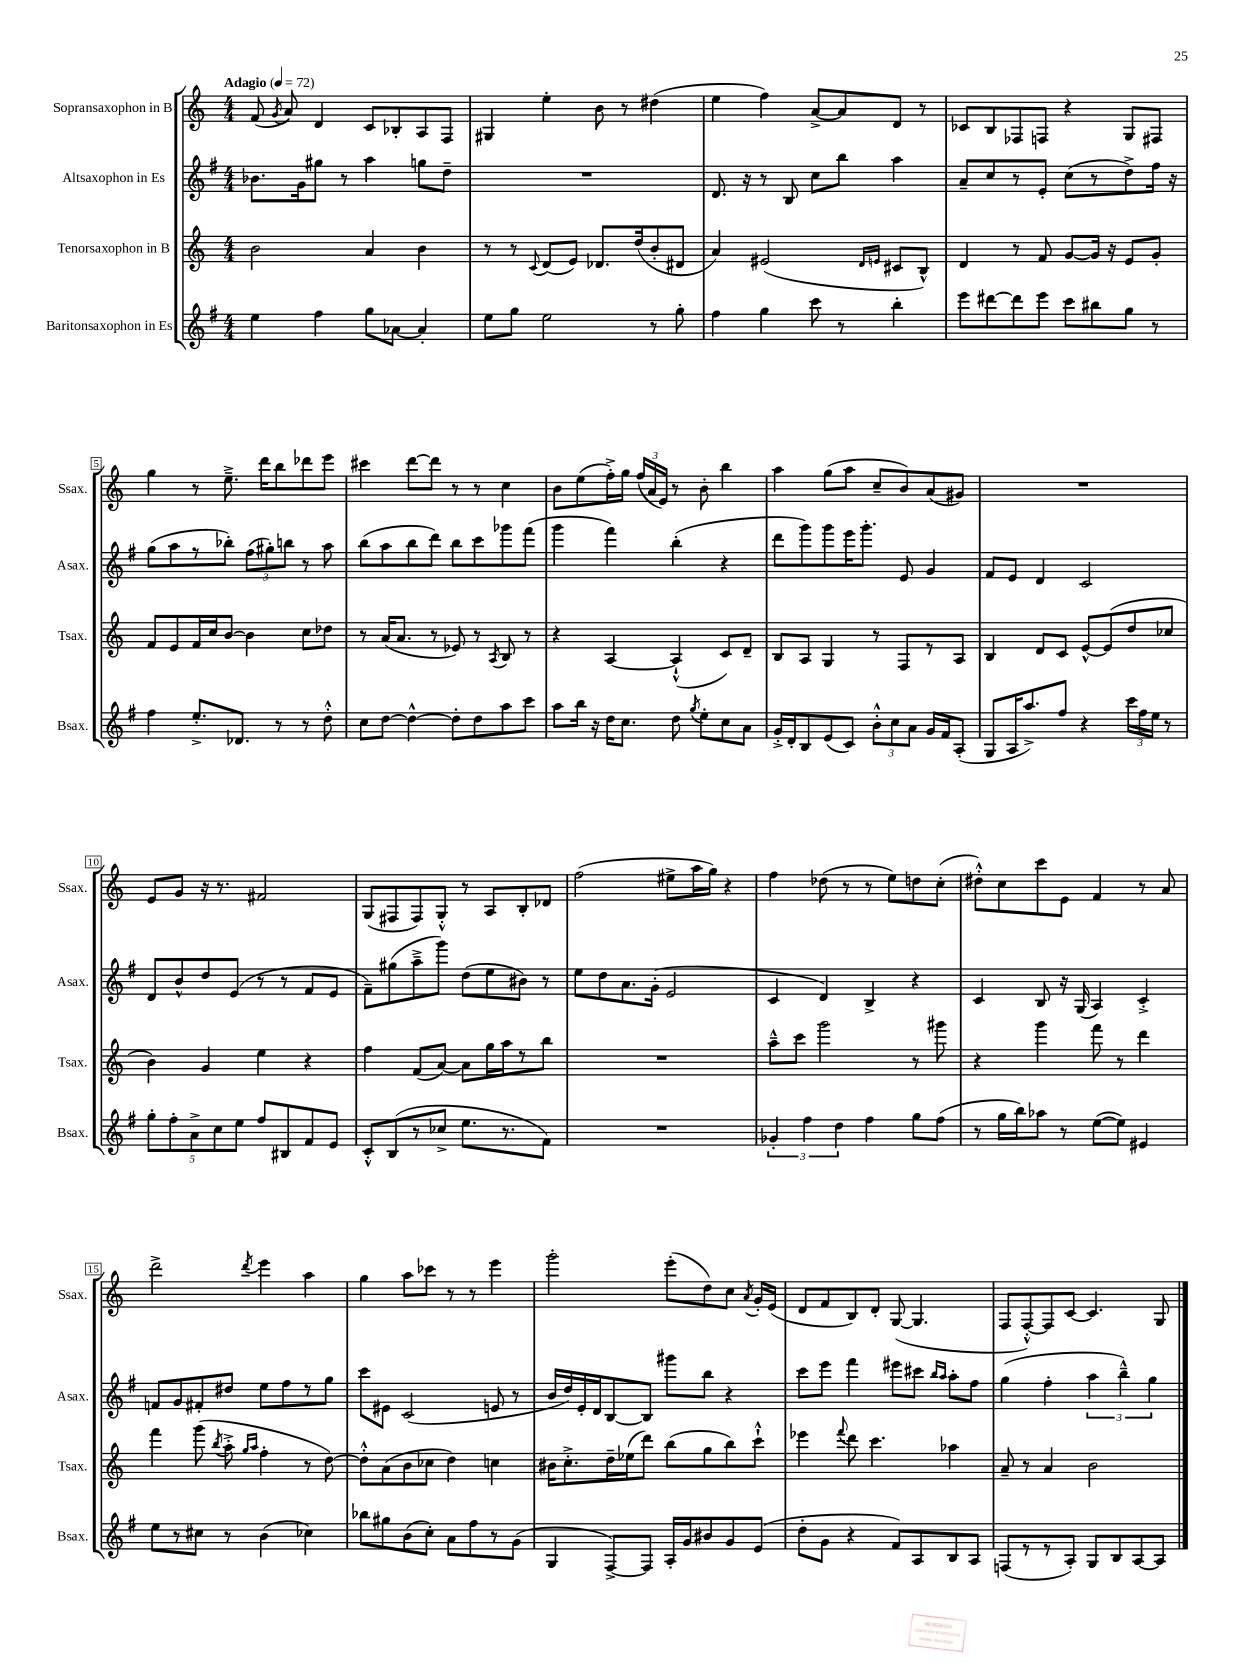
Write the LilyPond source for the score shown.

<<
\new StaffGroup <<
\new Staff = "s0" \with { instrumentName = "Sopransaxophon in B" shortInstrumentName = "Ssax." } {
    \clef treble \key c \major \numericTimeSignature \time 4/4 \tempo "Adagio" 4 = 72
    \autoBeamOff f'8( \acciaccatura { g'8 } a'8) d'4 c'8[ bes8-. a8 f8] |
    gis4 e''4-. b'8 r8 dis''4( |
    e''4 f''4) a'8[~-> a'8 d'8] r8 |
    ces'8[ b8 fes8 f8] r4 g8[ fis8] |
    g''4 r8 e''8.---> d'''16[ b''8 des'''8 e'''8] |
    cis'''4 d'''8[~ d'''8] r8 r8 c''4 |
    b'8[ e''8( f''16-.->) g''16] \tuplet 3/2 { f''16[( a'16 e'16]) } r8 b'8-. b''4 |
    a''4 g''8[( a''8] c''8[-- b'8) a'8( gis'8]) |
    R1 |
    e'8[ g'8] r16 r8. fis'2 |
    g8[( fis8 fis8) g8]-.-^ r8 a8[ b8-. des'8] |
    f''2( eis''8[-> a''16 g''16]) r4 |
    f''4 des''8( r8 r8 e''8[) d''8 c''8]-.( |
    dis''8[-.-^) c''8 c'''8 e'8] f'4 r8 a'8 |
    d'''2-> \acciaccatura { d'''8 } e'''4 a''4 |
    g''4 a''8[ ces'''8] r8 r8 e'''4 |
    g'''2-. e'''8[-.( d''8) c''8] \acciaccatura { a'8 } g'16[-. e'16]( |
    d'8[ f'8 b8) d'8]-. g8~( g4. |
    f8[ f8~-.-^) f8 c'8]~ c'4. g8 \bar "|." |
}
\new Staff = "s1" \with { instrumentName = "Altsaxophon in Es" shortInstrumentName = "Asax." } {
    \clef treble \key g \major \numericTimeSignature \time 4/4
    \autoBeamOff bes'8.[ g'16 gis''8] r8 a''4 g''8[ d''8]-- |
    R1 |
    d'8. r16 r8 b8 c''8[ b''8] a''4 |
    a'8[-- c''8 r8 e'8]-. c''8[( r8 d''8->) fis''16] r16 |
    g''8[( a''8 r8 bes''8]-.) \tuplet 3/2 { fis''8[( gis''8-.) b''8] } r8 a''8 |
    b''8[( a''8 b''8 d'''8]) b''8[ c'''8 ges'''8 fis'''8]( |
    g'''4 fis'''4) b''4-.( r4 |
    d'''8[ g'''8) g'''8 e'''16 g'''8.]-. e'8 g'4 |
    fis'8[ e'8] d'4 c'2 |
    d'8[ b'8-^ d''8 e'8]( r8 r8 fis'8[ e'8] |
    fis'8[--) gis''8( a''8---> g'''8]) d''8[( e''8 bis'8]) r8 |
    e''8[ d''8 a'8. g'16]-.( e'2 |
    c'4 d'4) b4-> r4 |
    c'4 b8 r16 g16( a4) c'4-.-> |
    f'8[ g'8 fis'8-. dis''8] e''8[ fis''8 r8 g''8] |
    c'''8[ eis'8] c'2( e'8 r8 |
    b'16[ d''16) e'16-. d'16 b8~ b8] gis'''8[ b''8] r4 |
    c'''8[ e'''8] fis'''4 eis'''8[ cis'''8] \grace { b''16[ a''16] } a''8[-. fis''8] |
    g''4( fis''4-. \tuplet 3/2 { a''4 b''4---^) g''4 } \bar "|." |
}
\new Staff = "s2" \with { instrumentName = "Tenorsaxophon in B" shortInstrumentName = "Tsax." } {
    \clef treble \key c \major \numericTimeSignature \time 4/4
    \autoBeamOff b'2 a'4 b'4 |
    r8 r8 \appoggiatura { c'8 } d'8[( e'8]) des'8.[ d''16( b'8-. dis'8] |
    a'4) eis'2( \grace { d'16[ e'16] } cis'8[ b8]-^) |
    d'4 r8 f'8 g'8[~ g'16] r16 e'8[ g'8]-. |
    f'8[ e'8 f'16 c''16 b'8]~ b'4 c''8[ des''8] |
    r8 a'16[( a'8.] r8 ees'8) r8 \acciaccatura { a8 } b8 r8 |
    r4 a4~ a4-!-^( c'8[) d'8]-- |
    b8[ a8] g4 r8 f8[ r8 a8] |
    b4 d'8[ c'8] e'8[~-^ e'8( d''8 ces''8] |
    b'4) g'4 e''4 r4 |
    f''4 f'8[( a'8]~) a'8[ g''16 a''16 r8 b''8] |
    R1 |
    a''8[---^ c'''8] g'''2 r8 gis'''8 |
    r4 g'''4 f'''8 r8 d'''4 |
    f'''4 g'''8( \acciaccatura { b''8 } a''8-.-> \grace { g''16[ a''16] } f''4-. r8 d''8~) |
    d''8[-.-^ a'8( b'8 ces''8] d''4) c''4 |
    bis'16[ c''8.-.-> d''16-- ees''16( d'''8]) b''8[( g''8 b''8) c'''8]-!-^ |
    ees'''4 \appoggiatura { f'''8 } d'''8 c'''4. aes''4 |
    a'8-- r8 a'4 b'2 \bar "|." |
}
\new Staff = "s3" \with { instrumentName = "Baritonsaxophon in Es" shortInstrumentName = "Bsax." } {
    \clef treble \key g \major \numericTimeSignature \time 4/4
    \autoBeamOff e''4 fis''4 g''8[ aes'8]~ aes'4-. |
    e''8[ g''8] e''2 r8 g''8-. |
    fis''4 g''4 c'''8 r8 b''4-. |
    e'''8[ dis'''8~ dis'''8 e'''8] c'''8[ bis''8 g''8] r8 |
    fis''4 e''8.[-.-> des'8.] r8 r8 d''8-.-^ |
    c''8[ d''8]~ d''4~-^ d''8[-. d''8 a''8 c'''8] |
    a''8[ b''16] r16 d''16[ c''8.] d''8 \acciaccatura { g''8 } e''8[-. c''8 a'8] |
    g'16[-.-> d'16-. b8 e'8( c'8]) \tuplet 3/2 { b'8[-.-^ c''8 a'8] } g'16[ fis'16 a8]-.( |
    g8[ a16 a''8.->) fis''8] r4 \tuplet 3/2 { c'''16[ fis''16 e''16] } r8 |
    \tuplet 5/4 { g''8[-. fis''8-. a'8-> c''8 e''8] } fis''8[ bis8 fis'8 e'8] |
    c'8[-.-^ b8( r8 ces''8]-> e''8.[ r8. fis'8]) |
    R1 |
    \tuplet 3/2 { ges'4-. fis''4 d''4 } fis''4 g''8[ fis''8]( |
    r8 g''16[ b''16) aes''8] r8 e''8[~( e''8]) eis'4 |
    e''8[ r8 cis''8] r8 b'4( ces''4) |
    bes''8[ gis''8 b'8( c''8]-.) a'8[ fis''8 r8 g'8]( |
    g4 fis8[~->) fis8] a16[-. g'16 bis'8 g'8 e'8]( |
    d''8[-. g'8] r4 fis'8[) a8 b8 a8] |
    f8[( r8 r8 a8]-.) g8[ b8 a8~ a8] \bar "|." |
}
>>
>>
\layout { \context { \Score \override BarNumber.stencil = #(make-stencil-boxer 0.1 0.3 ly:text-interface::print) } }
